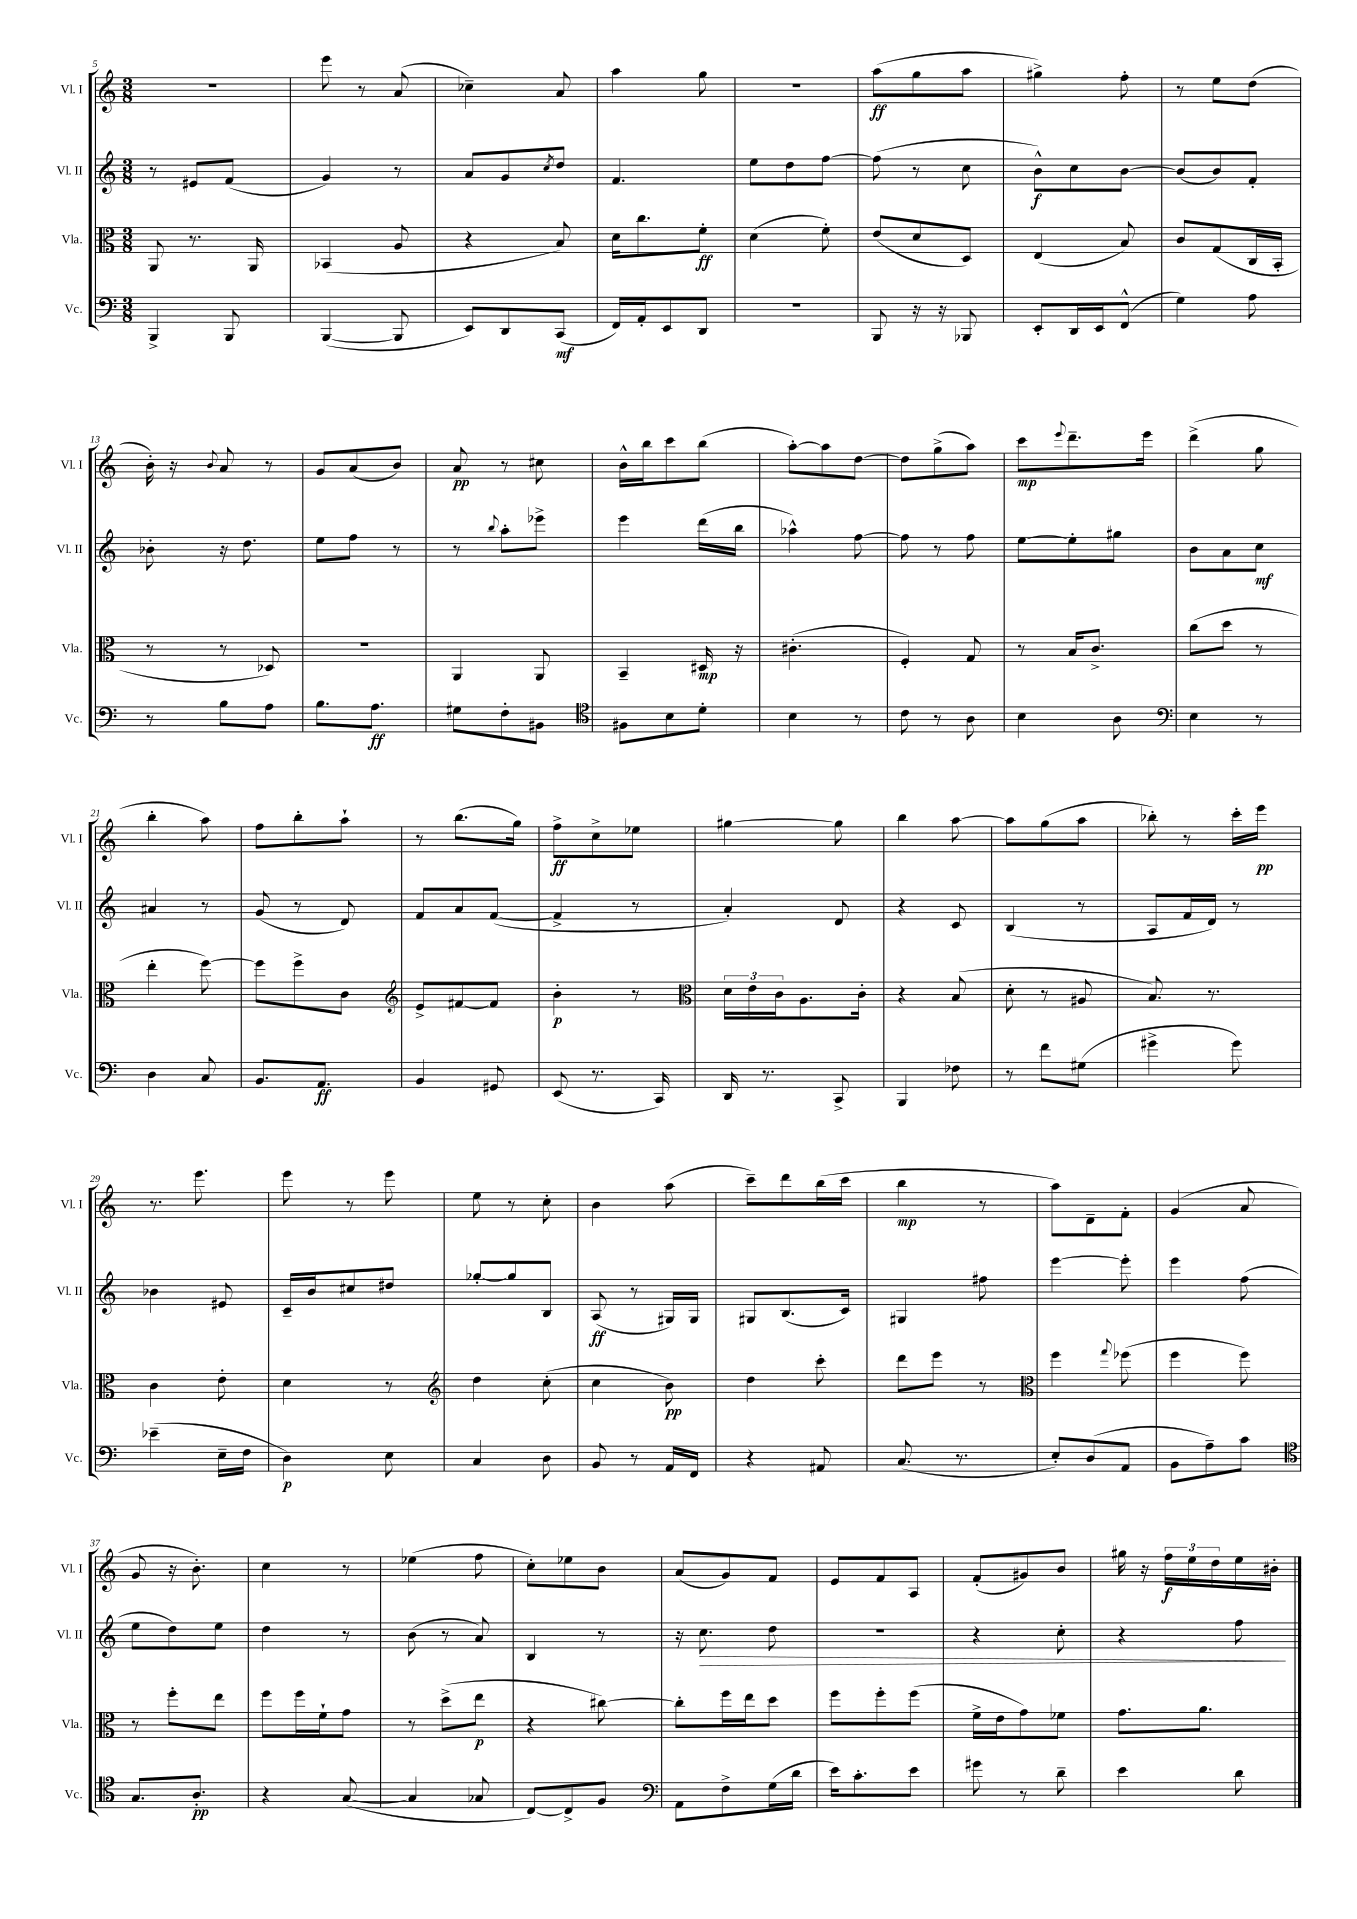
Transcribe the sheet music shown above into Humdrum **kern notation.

**kern	**kern	**kern	**kern
*staff4	*staff3	*staff2	*staff1
*clefF4	*clefC3	*clefG2	*clefG2
*k[]	*k[]	*k[]	*k[]
*M3/8	*M3/8	*M3/8	*M3/8
4BBB^	8AA	8r	4.r
.	8.r	8e#	.
8BBB	.	(8f	.
.	16AA	.	.
=	=	=	=
([4BBB	(4BB-	4g)	8eee
.	.	.	8r
8BBB]	8A	8r	(8a
=	=	=	=
8EE)	4r	8a	4cc-~)
8DD	.	8g	.
.	.	8qcc	.
(8CC	8B)	8dd	8a
=	=	=	=
16FF)	16d	4.f	4aa
16AA'	8.cc	.	.
8EE	.	.	.
8DD	8f'	.	8gg
=	=	=	=
4.r	(4d	8ee	4.r
.	.	8dd	.
.	8f')	[8ff	.
=	=	=	=
8BBB	(8e	(8ff]	(8aa
16r	8d	8r	8gg
16r	.	.	.
8BBB-	8D)	8cc	8aa
=	=	=	=
8EE'	(4E	8b^^)	4gg#^)
16DD	.	8cc	.
16EE	.	.	.
(8FF^^	8B)	[8b	8ff'
=	=	=	=
4G)	8c	(8b]	8r
.	(8G	8b)	8ee
8A	16C	8f'	(8dd
.	16BB'	.	.
=	=	=	=
8r	8r	8b-'	16b')
.	.	.	16r
.	.	.	8qqb
8B	8r	16r	8a
.	.	8.dd	.
8A	8D-)	.	8r
=	=	=	=
8.B	4.r	8ee	8g
.	.	8ff	(8a
8.A	.	.	.
.	.	8r	8b)
=	=	=	=
8G#	4AA	8r	8a
.	.	8qqbb	.
8F'	.	8aa'	8r
8BB#	8AA	8eee-^	8cc#
=	=	=	=
*clefC4	*	*	*
8F#	4BB~	4eee	16b^^
.	.	.	16bb
8B	.	.	8ccc
8d'	16D#	(16ddd	(8bb
.	16r	16bb	.
=	=	=	=
4B	(4.c#'	4aa-^^)	[8aa')
.	.	.	8aa]
8r	.	[8ff	[8dd
=	=	=	=
8c	4F')	8ff]	8dd]
8r	.	8r	(8gg^
8A	8G	8ff	8aa)
=	=	=	=
4B	8r	[8ee	8ccc
.	.	.	8qqeee
.	16B	8ee']	8.ddd~
.	8.c^	.	.
8A	.	8gg#	.
.	.	.	16eee
=	=	=	=
*clefF4	*	*	*
4E	(8cc	8b	(4ddd^
.	8dd	8a	.
8r	8r	8cc	8gg
=	=	=	=
4D	4ee'	4a#	4bb'
8C	[8ff)	8r	8aa)
=	=	=	=
8.BB	8ff]	(8g	8ff
.	8ff^	8r	8bb'
8.AA	.	.	.
.	8c	8d)	8aa`
=	=	=	=
*	*clefG2	*	*
4BB	8e^	8f	8r
.	[8f#	8a	(8.bb
8GG#	8f#]	([8f	.
.	.	.	16gg)
=	=	=	=
(8EE	4b'	4f^]	8ff^
8.r	.	.	8cc^
.	8r	8r	8ee-
16CC)	.	.	.
=	=	=	=
*	*clefC3	*	*
16DD	24d	4a')	[4gg#
.	24e	.	.
8.r	.	.	.
.	24c	.	.
.	8.A	.	.
8CC^	.	8d	8gg#]
.	16c'	.	.
=	=	=	=
4BBB	4r	4r	4bb
8F-	(8B	8c	[8aa
=	=	=	=
8r	8d'	(4B	8aa]
8f	8r	.	(8gg
(8G#	8A#	8r	8aa
=	=	=	=
4g#^	8.B)	8A	8bb-')
.	.	16f	8r
.	8.r	16d)	.
8g#)	.	8r	16ccc'
.	.	.	16eee
=	=	=	=
(4e-~	4c	4b-	8.r
.	.	.	8.eee
16E~	8e'	8e#	.
16F	.	.	.
=	=	=	=
4D)	4d	16c~	8eee
.	.	16b	.
.	.	8cc#	8r
8E	8r	8dd#	8eee
=	=	=	=
*	*clefG2	*	*
4C	4dd	[8gg-'	8ee
.	.	8gg-]	8r
8D	(8cc'	8B	8cc'
=	=	=	=
8BB	4cc	(8A	4b
8r	.	8r	.
16AA	8b)	16G#)	(8aa
16FF	.	16G#	.
=	=	=	=
4r	4dd	8G#	8ccc~)
.	.	(8.B	8ddd
8AA#	8ccc'	.	(16bb
.	.	16c)	16ccc
=	=	=	=
(8.C	8ddd	4G#	4bb
.	8eee	.	.
8.r	.	.	.
.	8r	8ff#	8r
=	=	=	=
*	*clefC3	*	*
8E')	4ff	[4eee	8aa)
(8D	.	.	8d~
.	8qqgg	.	.
8AA	(8ff-	8eee']	8f'
=	=	=	=
8BB	4ff	4eee	(4g
8A~)	.	.	.
8c	8ff)	(8ff	8a
=	=	=	=
*clefC4	*	*	*
8.G	8r	8ee	8g
.	8ff'	8dd)	16r
8.A'	.	.	8.b')
.	8ee	8ee	.
=	=	=	=
4r	8ff	4dd	4cc
.	16ff	.	.
.	16f`	.	.
([8G	8g	8r	8r
=	=	=	=
4G]	8r	(8b	(4ee-
.	(8dd^	8r	.
8G-	8ee	8a)	8ff
=	=	=	=
[8C)	4r	4B	8cc')
8C^]	.	.	8ee-
8F	[8cc#)	8r	8b
=	=	=	=
*clefF4	*	*	*
8AA	8cc#']	16r	(8a
.	.	8.cc	.
8F^	16ff	.	8g)
.	16ee	.	.
(16G	8dd	8dd	8f
16d	.	.	.
=	=	=	=
16e)	8ff	4.r	8e
8.c'	.	.	.
.	8ff'	.	8f
8e	(8ff	.	8A
=	=	=	=
8g#	16f^	4r	(8f'
.	16e	.	.
8r	8g)	.	8g#)
8d~	8f-	8cc'	8b
=	=	=	=
4e	8.g	4r	16gg#
.	.	.	16r
.	.	.	24ff
.	.	.	24ee
.	8.a	.	.
.	.	.	24dd
8d	.	8ff	16ee
.	.	.	16b#'
==	==	==	==
*-	*-	*-	*-
